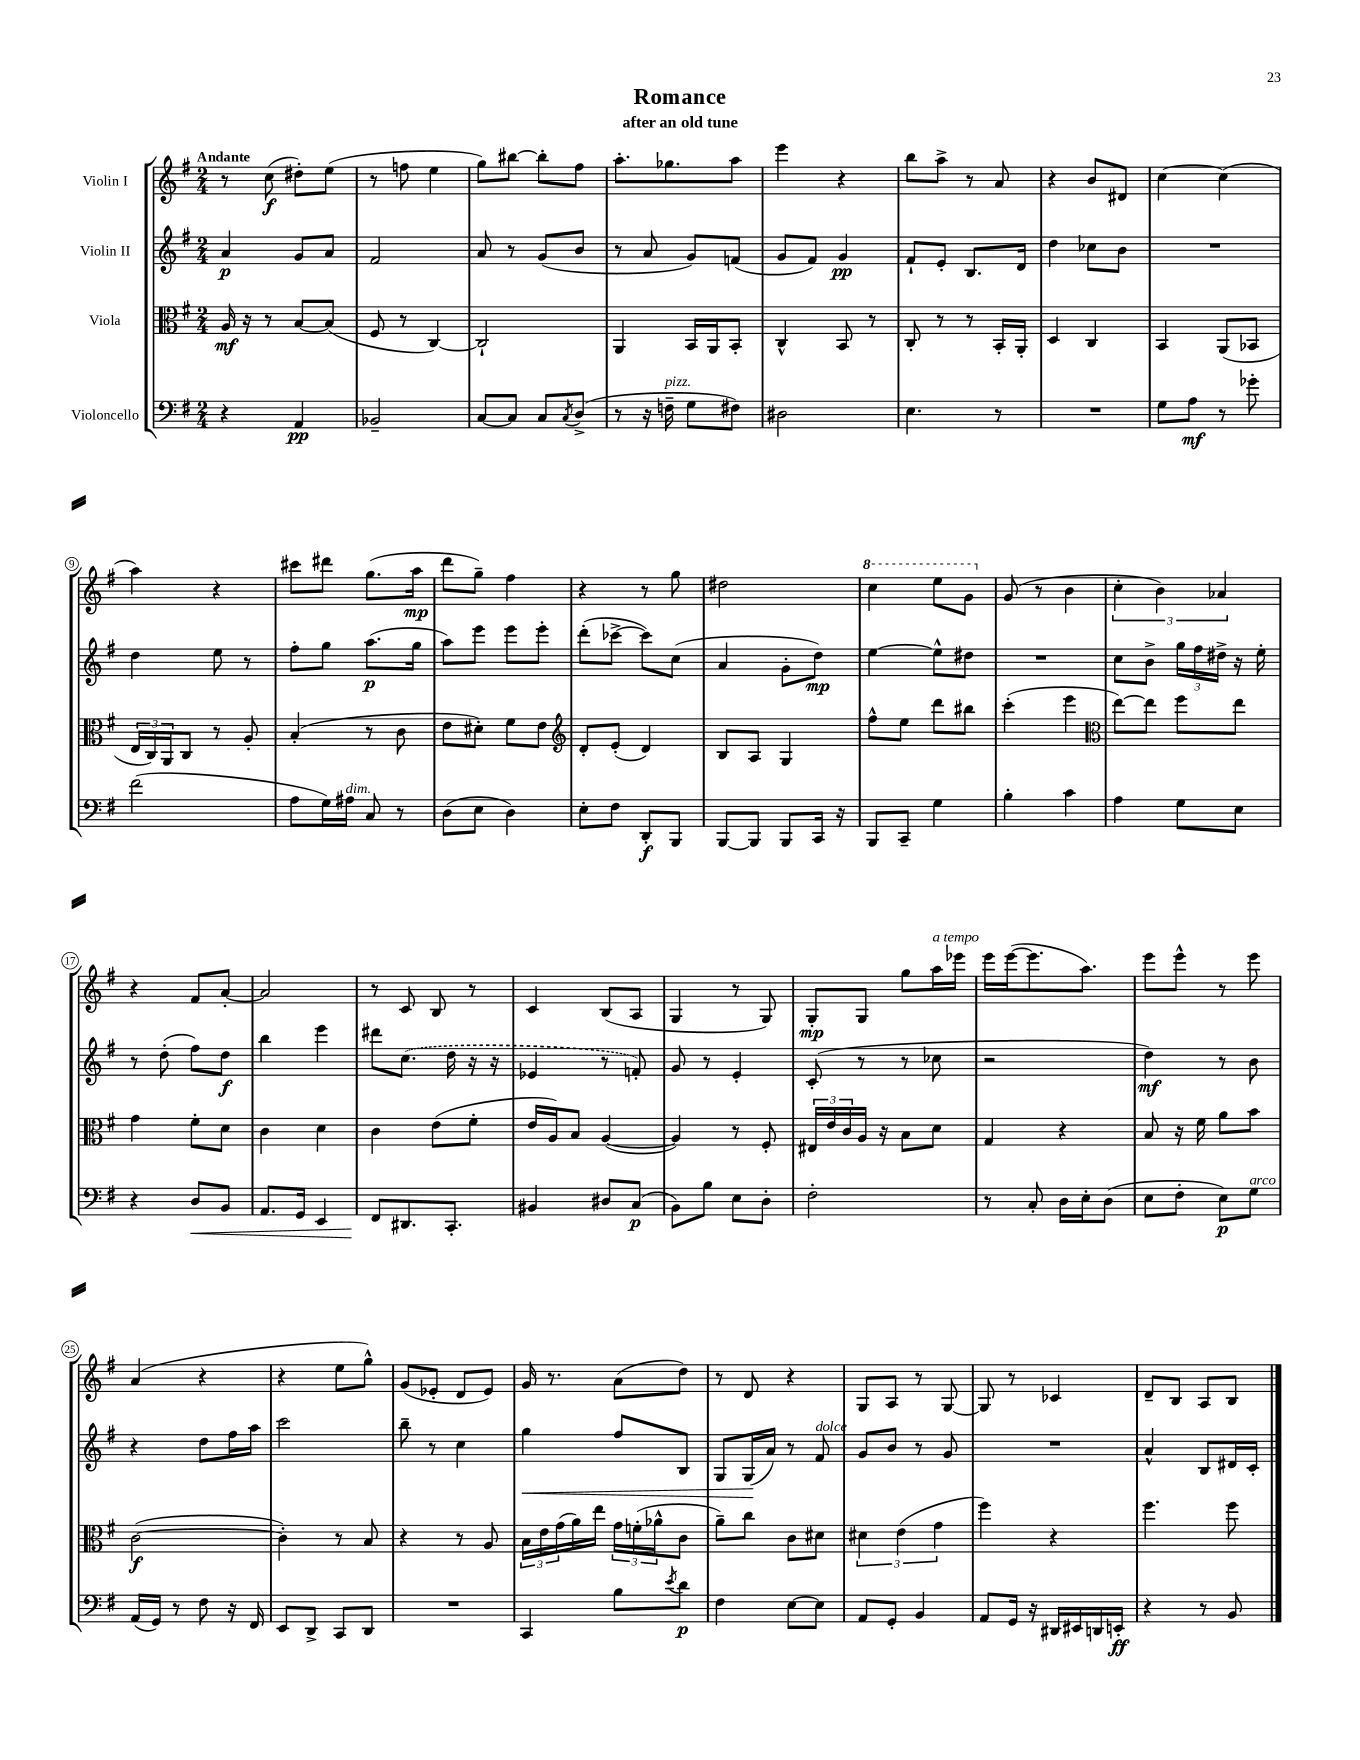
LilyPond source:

\header { title = "Romance" subtitle = "after an old tune" }
<<
\new StaffGroup <<
\new Staff = "s0" \with { instrumentName = "Violin I" } {
    \clef treble \key g \major \numericTimeSignature \time 2/4 \tempo "Andante"
    r8 c''8\f( dis''8-.) e''8( |
    r8 f''8 e''4 |
    g''8) bis''8~ bis''8-. fis''8 |
    a''8.-. ges''8. a''8 |
    e'''4 r4 |
    b''8 a''8-> r8 a'8 |
    r4 b'8 dis'8 |
    c''4~ c''4( |
    a''4) r4 |
    cis'''8 dis'''8 g''8.( a''16\mp |
    d'''8 g''8--) fis''4 |
    r4 r8 g''8 |
    dis''2 |
    \ottava #1 c'''4 e'''8 g''8 \ottava #0 |
    g'8( r8 b'4 |
    \tuplet 3/2 { c''4-. b'4) aes'4 } |
    r4 fis'8 a'8~-. |
    a'2 |
    r8 c'8 b8 r8 |
    c'4 b8( a8 |
    g4 r8 g8) |
    g8-.\mp g8 g''8 a''16^\markup { \italic "a tempo" } ees'''16 |
    e'''16 e'''16~( e'''8. a''8.) |
    e'''8 e'''8-^ r8 e'''8 |
    a'4( r4 |
    r4 e''8 g''8-^) |
    g'8( ees'8-. d'8 ees'8) |
    g'16 r8. a'8( d''8) |
    r8 d'8 r4 |
    g8 a8 r8 g8~ |
    g8 r8 ces'4 |
    d'8-- b8 a8 b8 \bar "|." |
}
\new Staff = "s1" \with { instrumentName = "Violin II" } {
    \clef treble \key g \major \numericTimeSignature \time 2/4
    a'4\p g'8 a'8 |
    fis'2 |
    a'8 r8 g'8( b'8 |
    r8 a'8 g'8) f'8( |
    g'8 fis'8) g'4\pp |
    fis'8-! e'8-. b8. d'16 |
    d''4 ces''8 b'8 |
    R2 |
    d''4 e''8 r8 |
    fis''8-. g''8 a''8.\p( g''16 |
    a''8) e'''8 e'''8 e'''8-. |
    d'''8-.( ces'''8~-> ces'''8) c''8( |
    a'4 g'8-. d''8\mp) |
    e''4~ e''8-^ dis''8 |
    R2 |
    c''8 b'8-> \tuplet 3/2 { g''16 fis''16 dis''16-> } r16 e''16-. |
    r8 d''8-.( fis''8) d''8\f |
    b''4 e'''4 |
    dis'''8 \once \slurDashed c''8.( d''16 r16 r16 |
    ees'4 r8 f'8-.) |
    g'8 r8 e'4-. |
    c'8-.( r8 r8 ces''8 |
    r2 |
    d''4\mf) r8 b'8 |
    r4 d''8 fis''16 a''16 |
    c'''2 |
    b''8-- r8 c''4 |
    g''4\< fis''8 b8 |
    g8 g16\!( a'16) r8 fis'8^\markup { \italic "dolce" } |
    g'8 b'8 r8 g'8 |
    R2 |
    a'4-^ b8 dis'16 c'16-. \bar "|." |
}
\new Staff = "s2" \with { instrumentName = "Viola" } {
    \clef alto \key g \major \numericTimeSignature \time 2/4
    a16\mf r16 r8 b8~ b8( |
    fis8 r8 c4~) |
    c2-! |
    a,4 b,16 a,16 b,8-. |
    c4-^ b,8 r8 |
    c8-. r8 r8 b,16-. a,16-. |
    d4 c4 |
    b,4 a,8( bes,8 |
    \tuplet 3/2 { e16 c16) a,16 } c8 r8 a8-. |
    b4-.( r8 c'8 |
    e'8 dis'8-.) fis'8 e'8 |
    \clef treble d'8-. e'8-.( d'4) |
    b8 a8 g4 |
    fis''8-^ e''8 d'''8 bis''8 |
    c'''4-.( e'''4 |
    \clef alto e''8~) e''8 fis''8 e''8 |
    g'4 fis'8-. d'8 |
    c'4 d'4 |
    c'4 e'8( fis'8-. |
    e'16 a16) b8 a4~( |
    a4) r8 fis8-. |
    \tuplet 3/2 { eis16 e'16 c'16 } a16 r16 b8 d'8 |
    g4 r4 |
    b8 r16 fis'16 a'8 b'8 |
    c'2~\f( |
    c'4-.) r8 b8 |
    r4 r8 a8 |
    \tuplet 3/2 { b16 e'16 g'16( } a'16) e''16 \tuplet 3/2 { g'16 f'16-.( aes'16-^ } c'8 |
    a'8--) c''8 c'8 dis'8 |
    \tuplet 3/2 { dis'4 e'4( g'4 } |
    fis''4) r4 |
    fis''4. fis''8 \bar "|." |
}
\new Staff = "s3" \with { instrumentName = "Violoncello" } {
    \clef bass \key g \major \numericTimeSignature \time 2/4
    r4 a,4\pp |
    bes,2-- |
    c8~ c8 c8 \acciaccatura { c8 } d8->( |
    r8 r16 f16--^\markup { \italic "pizz." } g8 fis8) |
    dis2 |
    e4. r8 |
    R2 |
    g8 a8\mf r8 ges'8-. |
    fis'2( |
    a8 g16) ais16^\markup { \italic "dim." } c8 r8 |
    d8( e8 d4) |
    e8-. fis8 d,8-.\f b,,8 |
    b,,8~ b,,8 b,,8 c,16 r16 |
    b,,8 c,8-- g4 |
    b4-. c'4 |
    a4 g8 e8 |
    r4 d8\< b,8 |
    a,8. g,16 e,4 |
    fis,8\! dis,8. c,8.-. |
    bis,4 dis8 c8\p( |
    b,8) b8 e8 d8-. |
    fis2-. |
    r8 c8-. d16 e16-. d8( |
    e8 fis8-. e8\p) g8^\markup { \italic "arco" } |
    a,16( g,16) r8 fis8 r16 fis,16 |
    e,8 d,8-> c,8 d,8 |
    R2 |
    c,4 b8 \acciaccatura { e'8 } d'8\p |
    fis4 e8~ e8 |
    a,8 g,8-. b,4 |
    a,8 g,16 r16 dis,16 eis,16 d,16 e,16-.\ff |
    r4 r8 b,8 \bar "|." |
}
>>
>>
\layout { \context { \Score \override BarNumber.stencil = #(make-stencil-circler 0.1 0.3 ly:text-interface::print) } }
